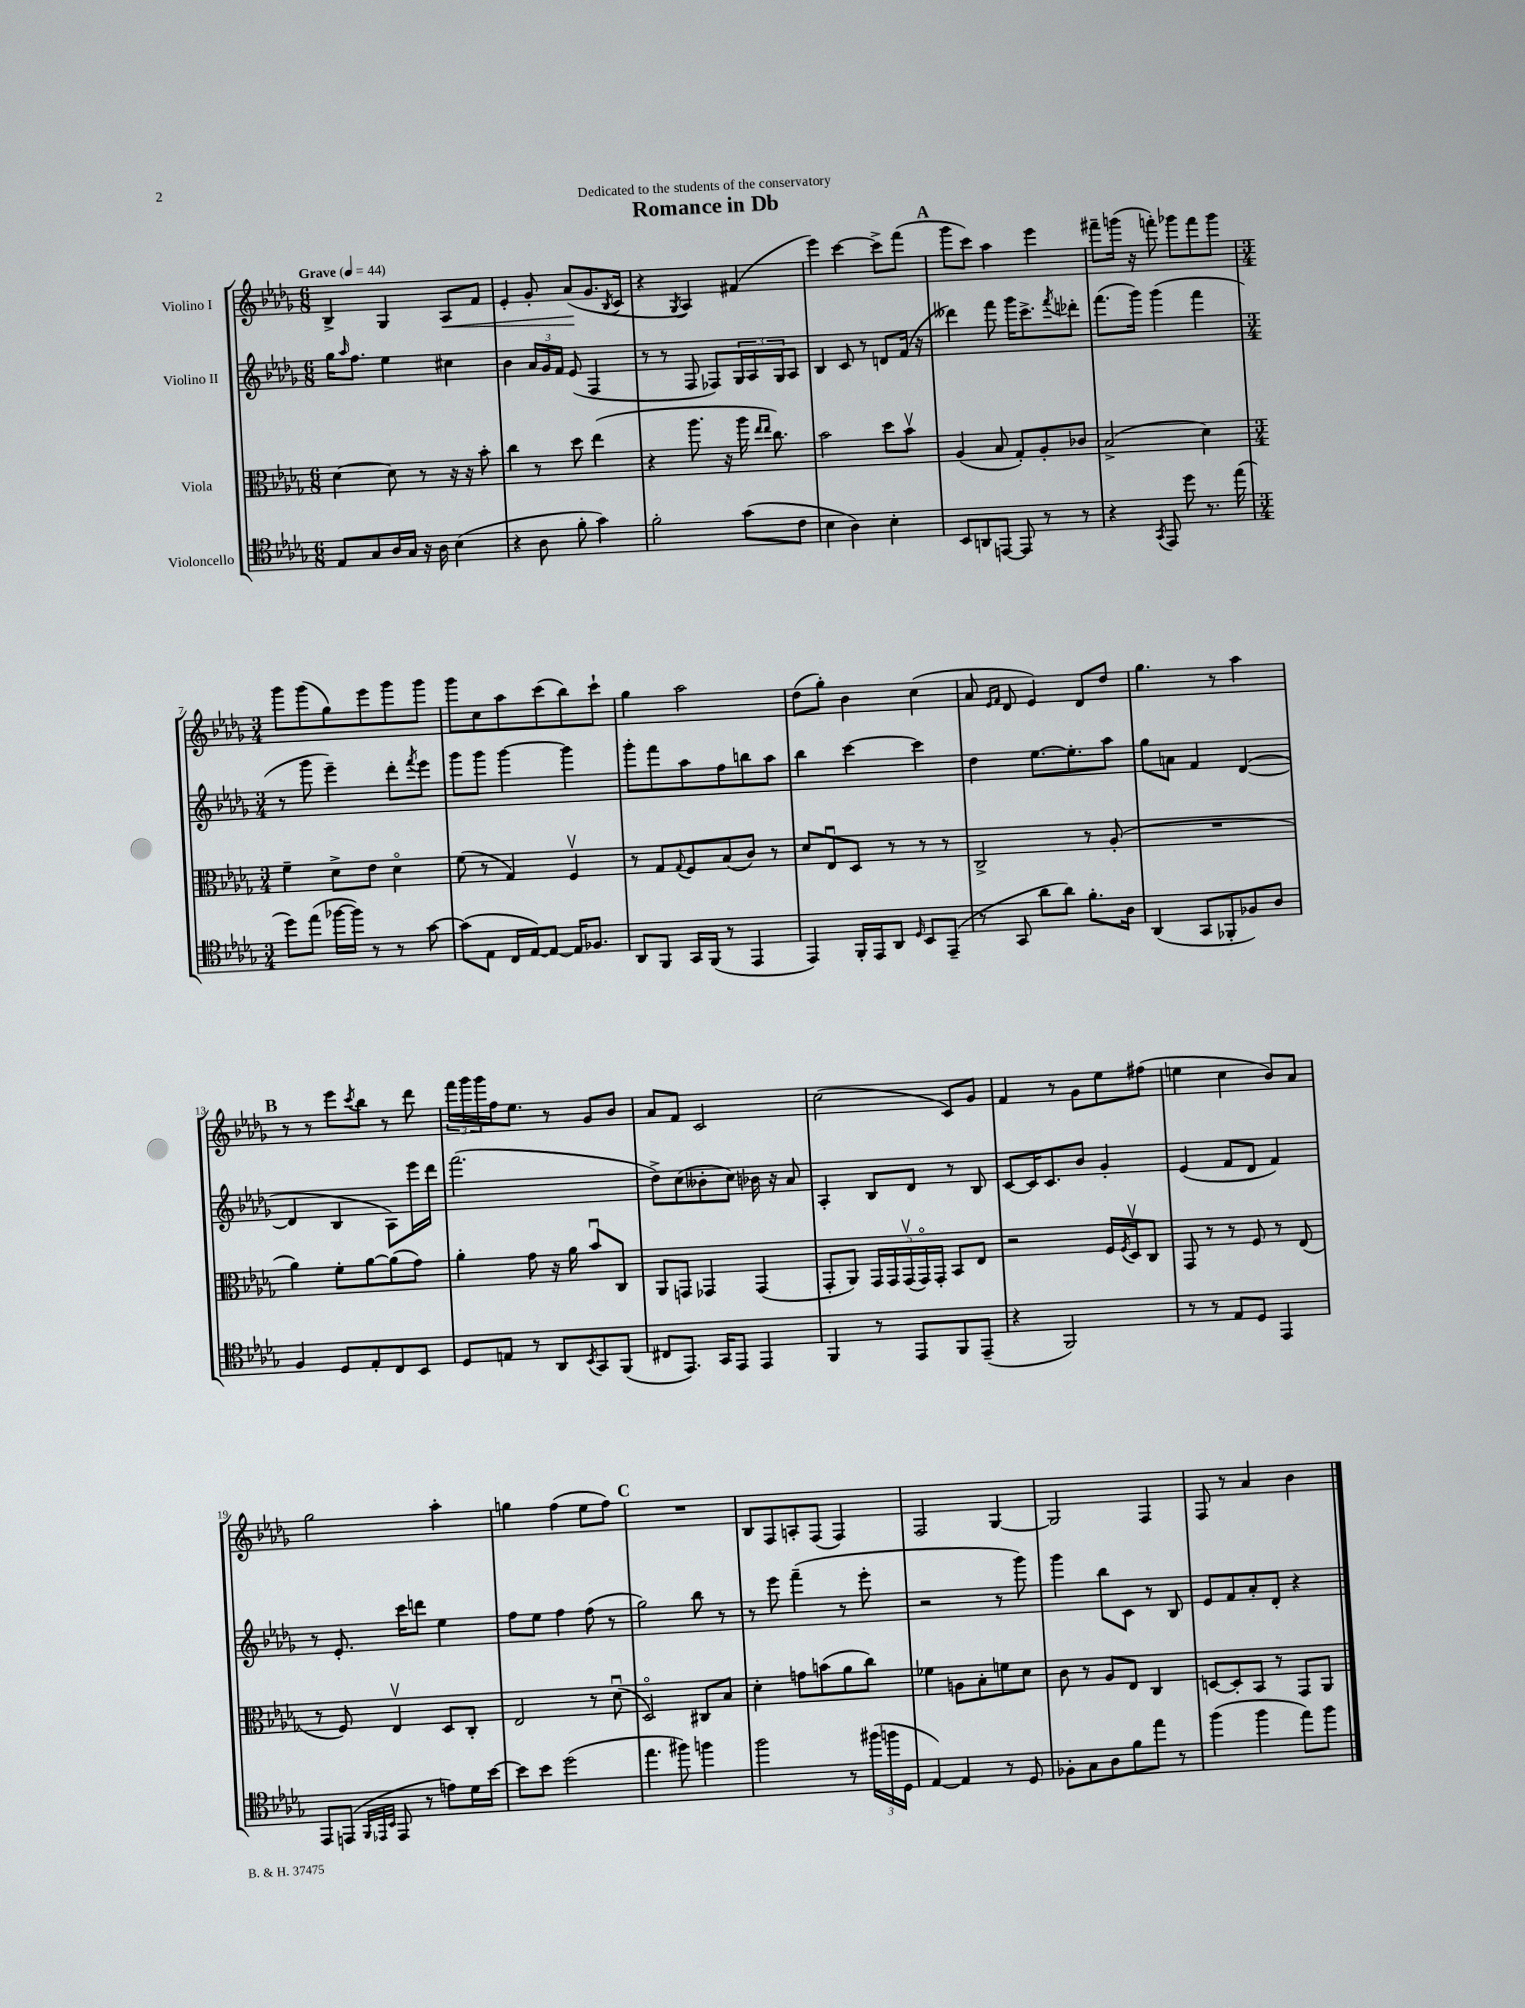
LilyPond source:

\header { title = "Romance in Db" dedication = "Dedicated to the students of the conservatory" }
<<
\new StaffGroup <<
\new Staff = "s0" \with { instrumentName = "Violino I" } {
    \clef treble \key des \major \numericTimeSignature \time 6/8 \tempo "Grave" 4 = 44
    bes4-> ges4 aes8\< f'8 |
    ees'4-. ges'8-. aes'8\!( ges'8. \acciaccatura { bes8 } c'16 |
    r4 \acciaccatura { ges8 } aes4) fis'4( |
    ees'''4) c'''4~ c'''8-> f'''8( |
    \mark \markup { \bold "A" } ges'''8 c'''8) aes''4 ees'''4 |
    fis'''8-- g'''16( r16 f'''8-.) ges'''8 f'''8 ges'''8 |
    \numericTimeSignature \time 3/4 ges'''8 ges'''8( ges''8) ees'''8 ges'''8 ges'''8 |
    ges'''8 c''8 aes''8 c'''8( bes''8) c'''8-! |
    ges''4 aes''2 |
    des''8( ges''8-.) bes'4 c''4( |
    aes'8 \grace { ees'16 f'16 } des'8 ees'4) des'8 des''8 |
    ges''4. r8 aes''4 |
    \mark \markup { \bold "B" } r8 r8 ees'''8 \acciaccatura { c'''8 } bes''8 r8 des'''8 |
    \tuplet 3/2 { f'''16 ges'''16 ges'''16 } f''16 ees''8. r8 ges'8 bes'8 |
    aes'8 f'8 c'2 |
    c''2( c'8) ges'8 |
    f'4 r8 ges'8 ees''8 fis''8( |
    e''4 c''4 bes'8) aes'8 |
    ges''2 aes''4-. |
    g''4 f''4( ees''8 f''8) |
    \mark \markup { \bold "C" } R2. |
    bes8 f8 a8-. f8( f4) |
    f2 ges4~ |
    ges2 f4 |
    f8 r8 aes'4 bes'4 \bar "|." |
}
\new Staff = "s1" \with { instrumentName = "Violino II" } {
    \clef treble \key des \major \numericTimeSignature \time 6/8
    ges''16 \grace { aes''16 } f''8. ees''4 cis''4 |
    bes'4 \tuplet 3/2 { aes'16 ges'16 f'16 } ees'8( f4 |
    r8 r8 f8 fes8) \tuplet 3/2 { ges16 aes16 ges16 } aes8 |
    bes4 c'8 r8 d'8 f'16( r16 |
    \mark \markup { \bold "A" } deses'''4) f'''8 ges'''16 c'''8.-> \acciaccatura { f'''8 } des'''8-. |
    f'''8.( ges'''16) ges'''4( f'''4 |
    \numericTimeSignature \time 3/4 r8 ges'''8 ees'''4--) des'''8-. \acciaccatura { f'''8 } ees'''8 |
    ges'''8 ges'''8 ges'''4~ ges'''4 |
    ges'''8-. f'''8 aes''8 f''8 b''8 aes''8 |
    bes''4 c'''4~ c'''4 |
    des''4 ees''8.~ ees''8.-. aes''8 |
    ges''8 a'8 f'4 des'4~( |
    \mark \markup { \bold "B" } des'4 bes4 aes8) ees'''16 des'''16 |
    f'''2.( |
    des''8->) c''8( beses'8-. c''8) bes'16 r16 aes'8 |
    aes4-. bes8 des'8 r8 bes8 |
    c'8~ c'16 c'8. bes'8 ges'4-. |
    ees'4( f'8 des'8 f'4) |
    r8 ees'8.-. c'''16 d'''8 ees''4 |
    f''8 ees''8 f''4 f''8( r8 |
    \mark \markup { \bold "C" } ges''2) bes''8 r8 |
    r8 ees'''8 f'''4--( r8 ees'''8-. |
    r2 r8 ges'''8) |
    ges'''4 bes''8 c'8 r8 bes8 |
    ees'8 f'8 aes'8-. des'8-. r4 \bar "|." |
}
\new Staff = "s2" \with { instrumentName = "Viola" } {
    \clef alto \key des \major \numericTimeSignature \time 6/8
    des'4~ des'8 r8 r16 r16 bes'8-. |
    c''4 r8 des''8 ees''4( |
    r4 aes''8. r16 aes''16 \grace { ees''16 ees''16 } c''8.) |
    bes'2 des''8 bes'8\upbow |
    \mark \markup { \bold "A" } aes4( bes8 ges8-.) aes8-. ces'8 |
    bes2->( des'4) |
    \numericTimeSignature \time 3/4 f'4-- des'8-> ees'8 des'4\flageolet |
    f'8( r8 ges4) f4\upbow |
    r8 ges8 \appoggiatura { ges8 } f8 bes8( c'8) r8 |
    des'8 ees8\downbow des8 r8 r8 r8 |
    c2-> r8 aes8-.( |
    R2. |
    \mark \markup { \bold "B" } aes'4) f'8-. aes'8~ aes'8( ges'8) |
    aes'4-. ges'8 r16 aes'16 bes'8\downbow c8 |
    aes,8 g,8 ges,4 ges,4( |
    ges,8-. aes,8) \tuplet 5/4 { ges,16 ges,16 ges,16\upbow( ges,16\flageolet) ges,16-. } bes,8 ees8 |
    r2 f16 \acciaccatura { f8 } des16\upbow c8 |
    ges,8 r8 r8 f8 r8 ees8( |
    r8 f8) ees4\upbow des8 c8-. |
    ees2 r8 des'8\downbow( |
    \mark \markup { \bold "C" } des2\flageolet) cis8 bes8 |
    des'4-. g'8 b'8( aes'8 c''8) |
    fes'4 a8 bes8-. f'8 des'8 |
    c'8 r8 aes8 ees8 c4 |
    d8~ d8-. bes,8 r8 ges,8 aes,8 \bar "|." |
}
\new Staff = "s3" \with { instrumentName = "Violoncello" } {
    \clef tenor \key des \major \numericTimeSignature \time 6/8
    ees8 ges8 aes16 ges16 r16 aes16 bes4( |
    r4 aes8 f'8-. ges'4) |
    f'2-. ges'8( c'8 |
    bes4 aes4) bes4-. |
    \mark \markup { \bold "A" } bes,8 a,8 e,8~ e,8 r8 r8 |
    r4 \acciaccatura { ges,8 } ees,8 des''8 r8. ees''16( |
    \numericTimeSignature \time 3/4 des''8) ees''8( fes''16~ fes''16) r8 r8 ges'8~ |
    ges'8( ees8 c16 ees16~) ees8~ ees16 fes8. |
    aes,8 f,8 ges,16 f,16( r8 ees,4 |
    ees,4) f,16-. ees,16 aes,8 \grace { des16 } bes,8 ees,8--( |
    r8 ges,8 aes'8 aes'8) f'8.-. aes16 |
    aes,4( ges,8 fes,8-. fes8) aes8 |
    \mark \markup { \bold "B" } f4 des8 ees8-. c8 bes,8 |
    des8 e8 r8 aes,8 \acciaccatura { bes,8 } ges,8 f,8( |
    cis8 ees,8.) ges,16 ees,8 ees,4 |
    f,4 r8 ees,8 f,8 ees,8--( |
    r4 f,2) |
    r8 r8 ees8 des8 ees,4 |
    ees,8 e,8( \grace { f,32 ees,32 bes,32 } ees,8 r8 e'8) des'16 bes'16~ |
    bes'8 bes'8 des''2( |
    \mark \markup { \bold "C" } ees''4. fis''8) f''4 |
    f''2 r8 \tuplet 3/2 { fis''16( f''16 des16 } |
    ees4~) ees4 r8 des8 |
    fes8-. ges8 aes8 f'8 ees''8 r8 |
    f''4( f''4 ees''8) f''8 \bar "|." |
}
>>
>>
